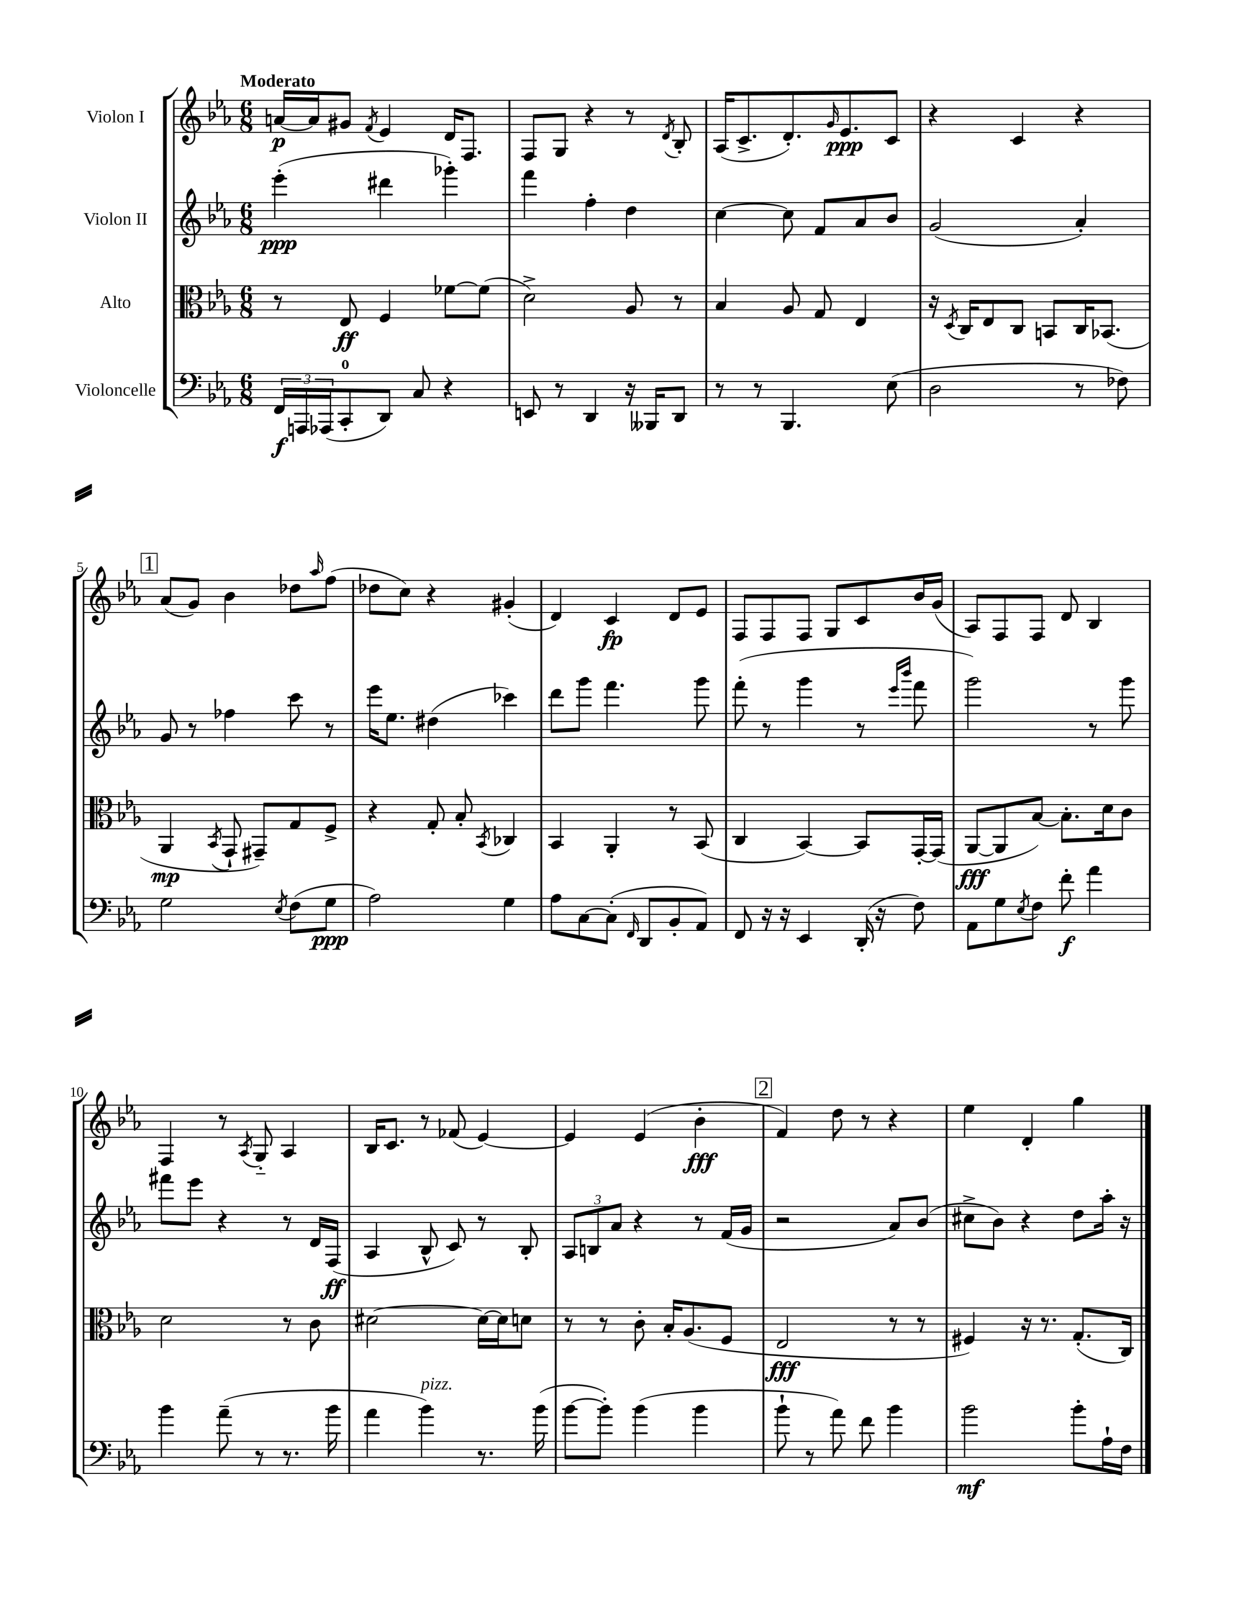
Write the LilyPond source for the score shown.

<<
\new StaffGroup <<
\new Staff = "s0" \with { instrumentName = "Violon I" } {
    \clef treble \key ees \major \numericTimeSignature \time 6/8 \tempo "Moderato"
    a'16~\p a'16 gis'8 \acciaccatura { f'8 } ees'4 d'16 f8. |
    f8 g8 r4 r8 \acciaccatura { d'8 } bes8-. |
    aes16( c'8.-> d'8.-.) \grace { g'16 } ees'8.\ppp c'8 |
    r4 c'4 r4 |
    \mark \markup { \box "1" } aes'8( g'8) bes'4 des''8 \grace { aes''16 } f''8( |
    des''8 c''8) r4 gis'4-.( |
    d'4) c'4\fp d'8 ees'8 |
    f8 f8 f8 g8 c'8 bes'16 g'16( |
    aes8) f8 f8 d'8 bes4 |
    f4 r8 \acciaccatura { aes8 } g8-_ aes4 |
    bes16 c'8. r8 fes'8( ees'4~) |
    ees'4 ees'4( bes'4-.\fff |
    \mark \markup { \box "2" } f'4) d''8 r8 r4 |
    ees''4 d'4-. g''4 \bar "|." |
}
\new Staff = "s1" \with { instrumentName = "Violon II" } {
    \clef treble \key ees \major \numericTimeSignature \time 6/8
    ees'''4-.\ppp( dis'''4 ges'''4-.) |
    f'''4 f''4-. d''4 |
    c''4~ c''8 f'8 aes'8 bes'8 |
    g'2( aes'4-.) |
    \mark \markup { \box "1" } g'8 r8 fes''4 c'''8 r8 |
    ees'''16 ees''8. dis''4( ces'''4) |
    d'''8 g'''8 f'''4. g'''8 |
    f'''8-.( r8 g'''4 r8 \grace { ees'''16 bes'''16 } f'''8 |
    g'''2) r8 g'''8 |
    fis'''8 ees'''8 r4 r8 d'16 f16\ff( |
    aes4 bes8-^ c'8) r8 bes8-. |
    \tuplet 3/2 { aes8 b8 aes'8 } r4 r8 f'16( g'16 |
    \mark \markup { \box "2" } r2 aes'8) bes'8( |
    cis''8-> bes'8) r4 d''8 aes''16-. r16 \bar "|." |
}
\new Staff = "s2" \with { instrumentName = "Alto" } {
    \clef alto \key ees \major \numericTimeSignature \time 6/8
    r8 ees8\ff f4 fes'8~ fes'8( |
    d'2->) aes8 r8 |
    bes4 aes8 g8 ees4 |
    r16 \acciaccatura { d8 } c16 ees8 c8 b,8 c16 bes,8.( |
    \mark \markup { \box "1" } aes,4\mp \acciaccatura { bes,8 } g,8-! gis,8--) g8 f8-> |
    r4 g8-. bes8-. \acciaccatura { bes,8 } ces4 |
    bes,4 aes,4-. r8 bes,8( |
    c4 bes,4~) bes,8 g,16~-. g,16( |
    aes,8~\fff aes,8 bes8~) bes8.-. d'16 c'8 |
    d'2 r8 c'8 |
    dis'2~ dis'16~ dis'16 d'8 |
    r8 r8 c'8-. bes16-. aes8.( f8 |
    \mark \markup { \box "2" } ees2\fff r8 r8 |
    fis4) r16 r8. g8.-.( c16) \bar "|." |
}
\new Staff = "s3" \with { instrumentName = "Violoncelle" } {
    \clef bass \key ees \major \numericTimeSignature \time 6/8
    \tuplet 3/2 { f,16\f a,,16 aes,,16( } c,8-0-. d,8) c8 r4 |
    e,8 r8 d,4 r16 beses,,16 d,8 |
    r8 r8 bes,,4. ees8( |
    d2 r8 fes8) |
    \mark \markup { \box "1" } g2 \acciaccatura { ees8 } f8( g8\ppp |
    aes2) g4 |
    aes8 c8~ c8-.( \grace { f,16 } d,8 bes,8-. aes,8) |
    f,8 r16 r16 ees,4 d,16-.( r16 f8) |
    aes,8 g8 \acciaccatura { ees8 } f8 f'8-.\f aes'4 |
    bes'4 aes'8--( r8 r8. bes'16 |
    aes'4 bes'4^\markup { \italic "pizz." }) r8. bes'16( |
    bes'8~ bes'8-.) bes'4( bes'4 |
    \mark \markup { \box "2" } bes'8-! r8 aes'8) f'8 bes'4 |
    bes'2\mf bes'8-. aes16-! f16 \bar "|." |
}
>>
>>
